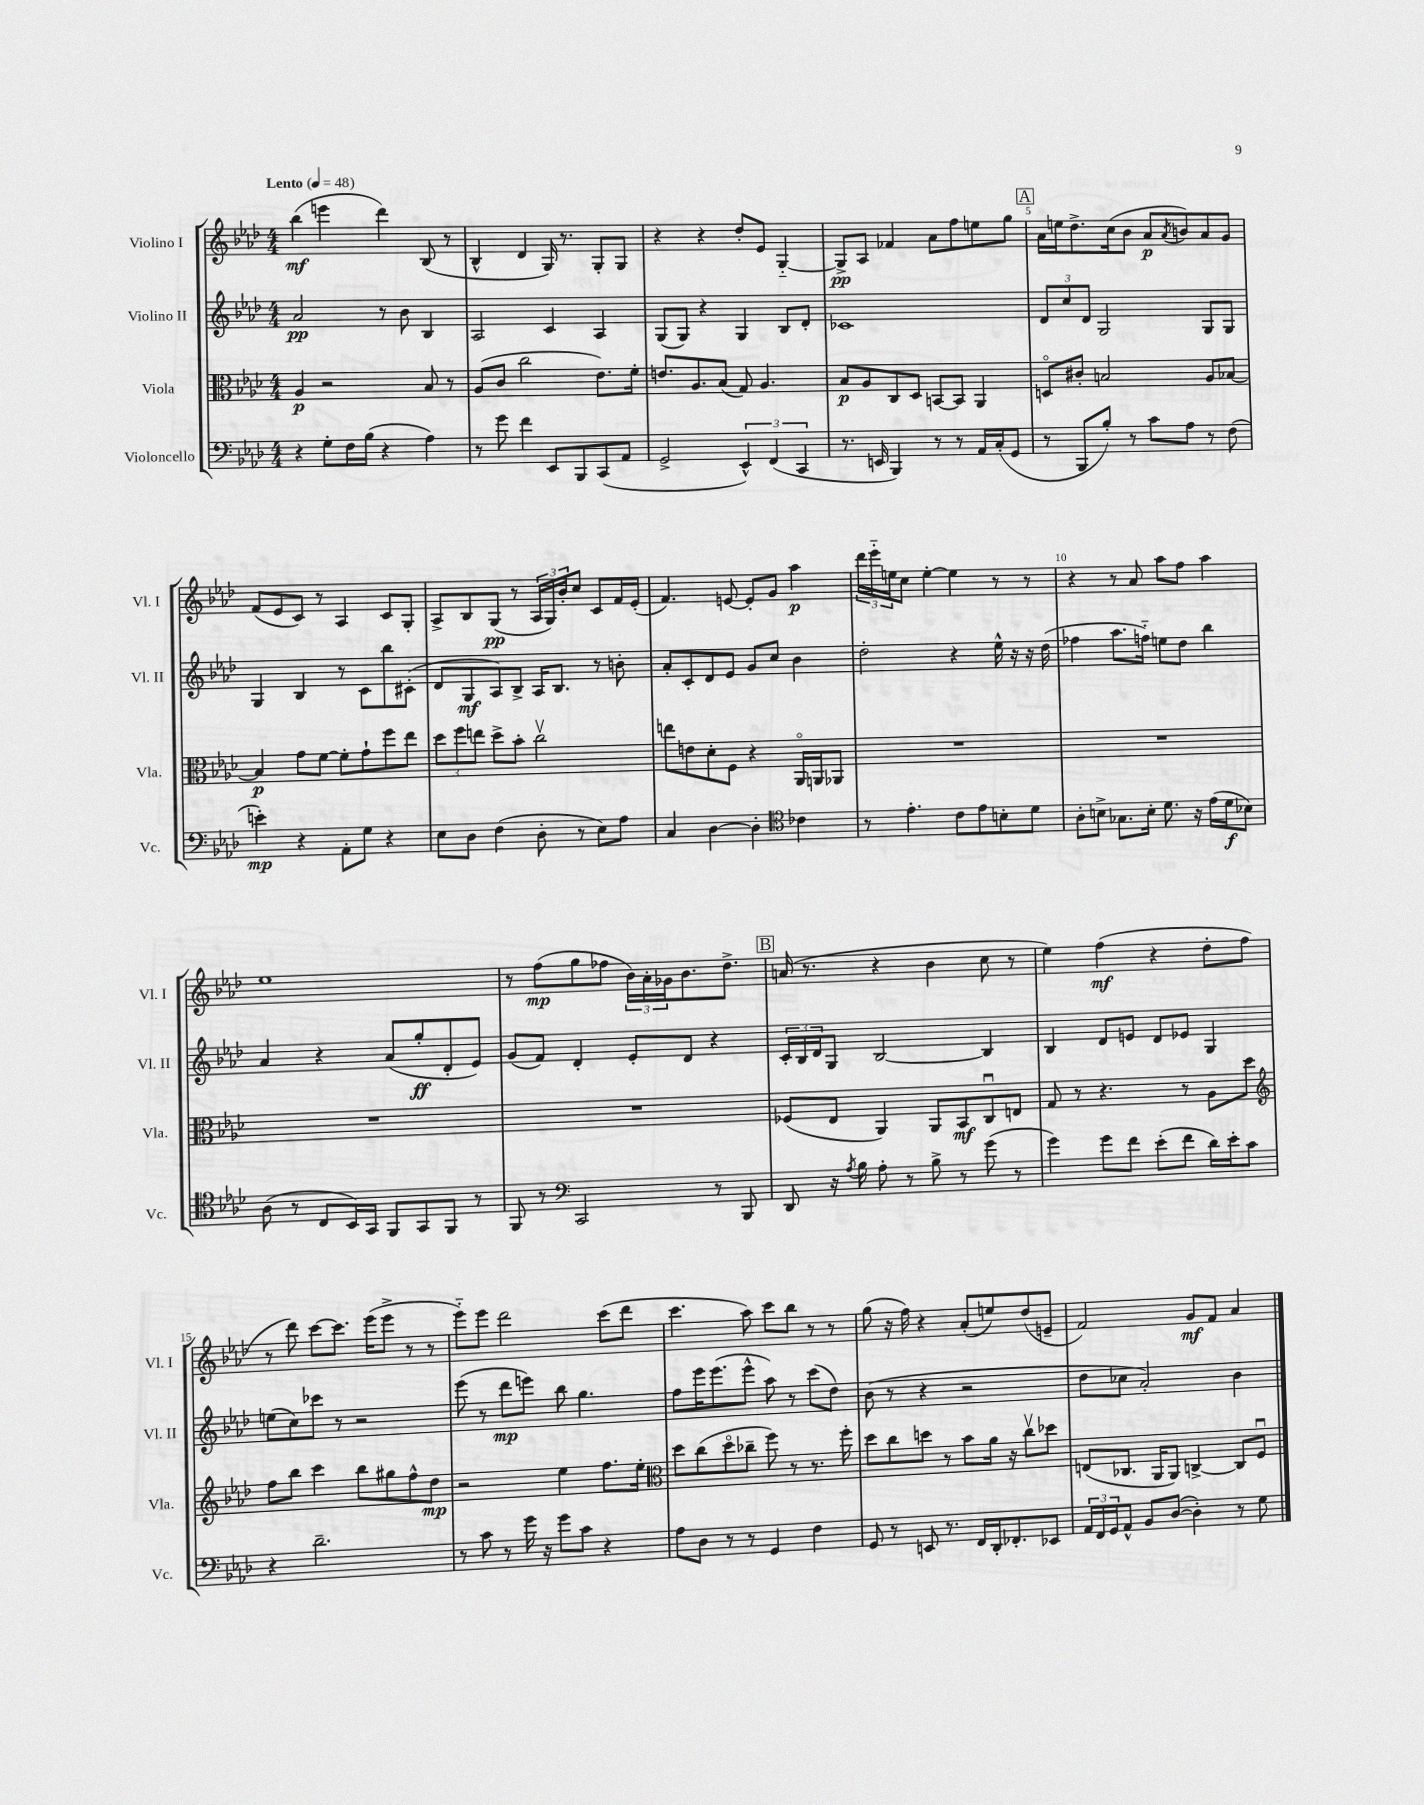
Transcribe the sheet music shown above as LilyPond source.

<<
\new StaffGroup <<
\new Staff = "s0" \with { instrumentName = "Violino I" shortInstrumentName = "Vl. I" } {
    \clef treble \key aes \major \numericTimeSignature \time 4/4 \tempo "Lento" 4 = 48
    bes''4\mf( e'''4 des'''4) bes8( r8 |
    bes4-^ des'4 g16) r8. g8-. g8 |
    r4 r4 des''8-. ees'8 g4~-_ |
    g8->\pp aes8 fes'4 aes'8 f''8 e''8 g''8 |
    \mark \markup { \box "A" } aes'16 e''16 des''8.-> c''16( bes'8 aes'8\p \acciaccatura { aes'8 } b'8) aes'8 g'8 |
    f'8( ees'8 c'8) r8 aes4 c'8 g8-. |
    aes8-> bes8 g8\pp( r8 \tuplet 3/2 { aes16 g16) bes'16-. } c''8 c'8 f'16 ees'16-.( |
    f'4.) e'8~ e'8-. g'8 aes''4\p |
    \tuplet 3/2 { des'''16 ees'''16-_ e''16 } c''8 e''4~-. e''4 r8 r8 |
    r4 r8 aes'8 aes''8 f''8 aes''4 |
    ees''1 |
    r8 f''8\mp( g''8 fes''8 \tuplet 3/2 { bes'16) aes'16-. ges'16 } bes'8. des''8.-> |
    \mark \markup { \box "B" } a'16( r8. r4 bes'4 c''8 r8 |
    ees''4) f''4\mf( r4 des''8-. f''8 |
    r8 des'''8) c'''8~ c'''8. ees'''16( ees'''8-> r8 r8 |
    ees'''8-_) ees'''8 des'''2 c'''8( des'''8 |
    c'''4. aes''8) c'''8 bes''8 r8 r8 |
    g''8( r16 f''16) r4 aes'8-.( e''8) des''8( e'8-- |
    f'2) g'8\mf f'8 aes'4 \bar "|." |
}
\new Staff = "s1" \with { instrumentName = "Violino II" shortInstrumentName = "Vl. II" } {
    \clef treble \key aes \major \numericTimeSignature \time 4/4
    aes'2\pp r8 bes'8 bes4 |
    aes2 c'4 aes4 |
    g8( g8) r4 g4 bes8 des'8-. |
    ces'1 |
    \mark \markup { \box "A" } \tuplet 3/2 { des'8 c''8 des'8 } g2 g8 g8 |
    g4 bes4 r8 c'8 bes''8 cis'8-.( |
    des'8 g8\mf aes8) bes8-> aes16 bes8. r8 b'8-. |
    aes'8-. c'8-. des'8 ees'8 g'8 c''8 bes'4 |
    des''2-. r4 ees''16-^ r16 r16 des''16( |
    fes''4 aes''8. f''16-_) e''8 des''8 bes''4 |
    aes'4 r4 aes'8( g''8-.\ff des'8-. ees'8) |
    g'8( f'8) des'4-. ees'8-. des'8 r4 |
    \mark \markup { \box "B" } \tuplet 3/2 { c'16-. bes16 des'16 } g8 bes2~ bes4 |
    bes4 des'8 e'8 des'8 ees'8 g4 |
    e''8( c''8) ces'''8 r8 r2 |
    ees'''8( r8 des'''8\mp e'''8) bes''8 g''4. |
    f''8 ees'''16 ees'''8.( ees'''8-^ aes''8) r8 c'''8( des''8) |
    bes'8( r8 r4 r2 |
    des''8 ces''8 aes'2-.) bes'4 \bar "|." |
}
\new Staff = "s2" \with { instrumentName = "Viola" shortInstrumentName = "Vla." } {
    \clef alto \key aes \major \numericTimeSignature \time 4/4
    aes4\p r2 bes8 r8 |
    aes8( c'8 c''2 ees'8.) f'16-. |
    e'8. aes8. bes8( g8) aes4. |
    bes8\p aes8 c8 des8 b,8~ b,8 aes,4 |
    \mark \markup { \box "A" } d8\flageolet cis'8-. b2 aes8 bes8~ |
    bes4\p g'8 f'8~ f'8-. g'8-! f''8 ees''8 |
    \tuplet 3/2 { des''8 f''8 e''8 } des''8-> bes'8-. c''2\upbow |
    e''8 e'8 des'8-. f8 r4 aes,16\flageolet a,16 aes,8 |
    R1 |
    R1 |
    R1 |
    R1 |
    \mark \markup { \box "B" } fes8( ees8 aes,4) aes,8 bes,8\mf c8\downbow e8 |
    g8 r8 r4. r8 aes8 des''8 |
    \clef treble f''8 bes''8 c'''4 bes''8 gis''8 f''8-^ des''8\mp |
    r2 ees''4 f''8. ees''16-. |
    \clef alto des''8 c''8( des''8\flageolet ces''8-- f''8) r8 r8. f''16-. |
    des''8 c''8 d''8 r8 bes'8 aes'16 r16 c''8\upbow des''8 |
    e8( ces8. aes,16 aes,8) c4~-> c8 f8\downbow \bar "|." |
}
\new Staff = "s3" \with { instrumentName = "Violoncello" shortInstrumentName = "Vc." } {
    \clef bass \key aes \major \numericTimeSignature \time 4/4
    r4 g8-. f16 bes16( r4 aes4) |
    r8 g'8 f'4 ees,8 bes,,8 c,8( aes,8 |
    g,2-> \tuplet 3/2 { ees,4-^) f,4( c,4 } |
    r8. e,16 bes,,4) r8 r8 aes,16 c16-.( g,8 |
    \mark \markup { \box "A" } r8 bes,,8 bes8-.) r8 c'8 aes8 r8 f8( |
    e'4-.\mp) r4 aes,8-. g8 r4 |
    ees8 des8 f4( des8-. r8 ees8) aes8 |
    c4 des4~ des4-. \clef tenor ces'4 |
    r8 ees'4.-. c'8 ees'8 b8-. des'8 |
    aes8-. b8-> ges8. b16-. des'8. r16 ees'16( des'16\f bes8) |
    aes8( r8 c8 bes,16) g,16 f,8 g,8 f,8 r8 |
    f,8 r8 \clef bass c,2 r8 bes,,8 |
    \mark \markup { \box "B" } des,8 r16 \acciaccatura { aes8 } bes16 aes8-. r8 bes8-> r8 g'8( r8 |
    g'4) g'8 f'8 ees'8-.( f'8 des'16) ees'16-. c'8 |
    r4 des'2.-- |
    r8 c'8 r8 g'16 r16 g'8 c'8 r4 |
    aes8 des8 r8 r8 g,4 f4 |
    g,8 r8 e,8 r8. f,16 des,16-. fes,8.-. ees,8 |
    \tuplet 3/2 { aes,16 f,16 g,16 } aes,8-^ bes,8 des8~( des4-.) r8 g8 \bar "|." |
}
>>
>>
\layout { \context { \Score \override BarNumber.break-visibility = ##(#f #t #t) barNumberVisibility = #(every-nth-bar-number-visible 5) } }
